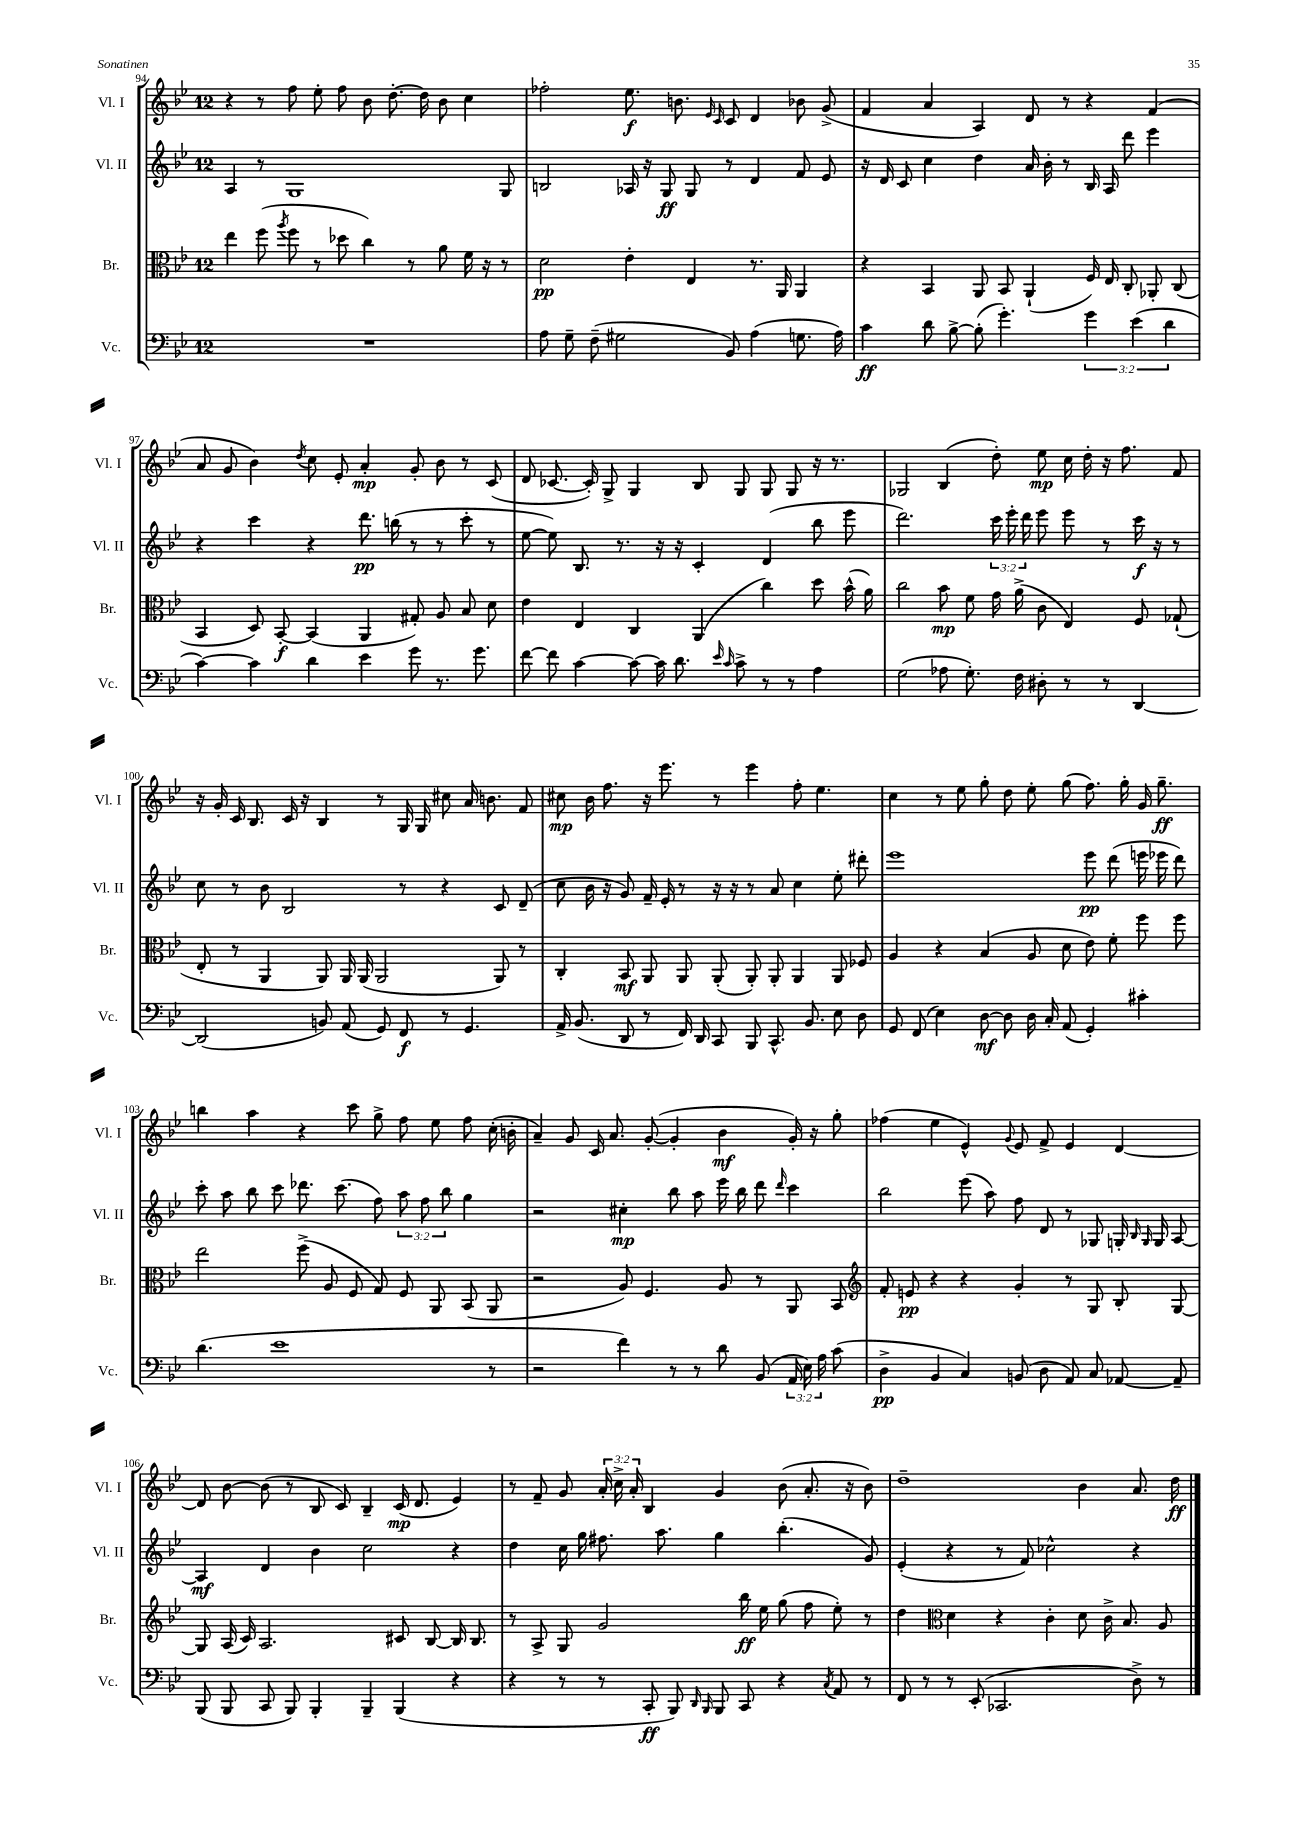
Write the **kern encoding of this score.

**kern	**kern	**kern	**kern
*staff4	*staff3	*staff2	*staff1
*clefF4	*clefC3	*clefG2	*clefG2
*k[b-e-]	*k[b-e-]	*k[b-e-]	*k[b-e-]
*M12/8	*M12/8	*M12/8	*M12/8
1.r	4ee-\	4A/	4r
.	(8ff\	8r	8r
.	8qaa/	.	.
.	8ff\	1G	8ff\
.	8r	.	8ee-'\
.	8dd-\	.	8ff\
.	4cc\)	.	8b-\
.	.	.	[8.dd'\
.	8r	.	.
.	.	.	16dd\]
.	8a\	.	8b-\
.	16f\	.	4cc\
.	16r	.	.
.	8r	8G/	.
=	=	=	=
8A\	2d\	2B/	2ff-'\
8G~\	.	.	.
(8F~\	.	.	.
2G#\	.	.	.
.	4e-'\	16A-/	8.ee-\
.	.	16r	.
.	.	8G/	.
.	.	.	8.b\
.	4E-/	8G/	.
.	.	.	16qqe-/
.	.	.	16qqc/
8BB-/)	.	8r	8c/
(4A\	8.r	4d/	4d/
.	16AA/	.	.
8.G\	4AA/	8f/	8b-\
.	.	8e-/	(8g^/
16A\)	.	.	.
=	=	=	=
4c\	4r	16r	4f/
.	.	16d/	.
.	.	8c/	.
8d\	4BB-/	4cc\	4a/
[8B-^\	.	.	.
(8B-'\]	8AA/	4dd\	4A/)
4.g'\)	8BB-/	.	.
.	(4AA`/	16a/	8d/
.	.	16b-'\	.
.	.	8r	8r
6g\	16F/)	16B-/	4r
.	16E-/	16A/	.
.	8C'/	8ddd\	.
(6e-\	.	.	.
.	8AA-'/	4eee-\	(4f/
6d\	.	.	.
.	(8C/	.	.
=	=	=	=
[4c\)	4BB-/	4r	8a/
.	.	.	8g/
4c\]	8D/)	4ccc\	4b-\)
.	[8BB-'/	.	.
.	.	.	8qdd/
4d\	(4BB-/]	4r	8cc\
.	.	.	8e-'/
4e-\	4AA/	8.ddd\	4a'/
.	.	(16bb\	.
8g\	8G#'/)	8r	8g'/
8.r	8A/	8r	8b-\
.	8B-/	8ccc'\	8r
8.g\	.	.	.
.	8d\	8r	(8c/
=	=	=	=
[8f\	4e-\	[8ee-\	8d/
8f\]	.	8ee-\])	[8.c-/
[4c\	4E-/	8.B-/	.
.	.	.	16c-'/])
.	.	.	8G^/
.	.	8.r	.
8c\_	4C/	.	4G/
16c\]	.	16r	.
8.d\	.	16r	.
.	(4AA/	4c'/	8B-/
16qqe-/	.	.	.
16qqc/	.	.	.
8c^\	.	.	8G/
8r	4cc\)	(4d/	8G/
8r	.	.	8G/
4A\	8dd\	8bb-\	16r
.	.	.	8.r
.	(16b-^^\	8eee-\	.
.	16a\)	.	.
=	=	=	=
(2G\	2cc\	2.ddd\)	2G-/
8A-\	8b-\	.	(4B-/
8.G'\)	8f\	.	.
.	16g\	24ccc\	8dd'\)
.	.	24eee-'\	.
16F\	(16a^\	.	.
.	.	24ddd\	.
8D#'\	8c\	8eee-\	8ee-\
8r	4E-/)	8eee-\	16cc\
.	.	.	16dd'\
8r	.	8r	16r
.	.	.	8.ff\
[4DD/	8F/	16ccc\	.
.	.	16r	.
.	(8G-`/	8r	8f/
=	=	=	=
(2DD/]	8E-'/	8cc\	16r
.	.	.	16g'/
.	8r	8r	16c/
.	.	.	8.B-/
.	4AA/	8b-\	.
.	.	2B-/	16c/
.	.	.	16r
8BB/)	8AA/)	.	4B-/
(8AA/	16AA/	.	.
.	(16AA/	.	.
8GG/)	2AA/	.	8r
8FF/	.	8r	16G/
.	.	.	16G/
8r	.	4r	8cc#\
4.GG/	.	.	16a/
.	.	.	8.b\
.	8AA/)	8c/	.
.	8r	(8d~/	8f/
=	=	=	=
16AA^/	4C'/	8cc\	8cc#\
(8.BB-/	.	.	.
.	.	16b-\	16b-\
.	.	16r	8.ff\
8DD/	8BB-/	8g/)	.
8r	8AA/	16f~/	16r
.	.	16e-'/	8.eee-\
16FF/)	8AA/	8r	.
16DD/	.	.	.
8CC/	(8AA'/	16r	8r
.	.	16r	.
8BBB-/	8AA'/)	8r	4eee-\
8.CC^^/	8AA'/	8a/	.
.	4AA/	4cc\	8ff'\
8.BB-/	.	.	.
.	.	.	4.ee-\
8E-\	8AA/	8ee-'\	.
8D\	8F-/	8ddd#'\	.
=	=	=	=
8GG/	4A/	1eee-	4cc\
(8FF/	.	.	.
4E-\)	4r	.	8r
.	.	.	8ee-\
[8D\	(4B-/	.	8gg'\
8D\]	.	.	8dd\
16D\	8A/	.	8ee-'\
16C'/	.	.	.
(8AA/	8d\	.	(8gg\
4GG'/)	8e-\)	8eee-\	8.ff\)
.	8f'\	(8ddd\	.
.	.	.	16gg'\
4c#'\	8ff\	16eee\	16g/
.	.	16eee-\	8.gg~\
.	8ff\	8ddd\)	.
=	=	=	=
(4.d\	2ee-\	8ccc'\	4bb\
.	.	8aa\	.
.	.	8bb-\	4aa\
1e-	.	8ccc\	.
.	(8ff^\	8.ddd-\	4r
.	8A/	.	.
.	.	(8.ccc\	.
.	8F/	.	8ccc\
.	8G/)	8ff\)	8gg^\
.	8F/	12aa\	8ff\
.	.	12ff\	.
.	8AA/	.	8ee-\
.	.	12bb-\	.
.	(8BB-/	4gg\	8ff\
8r	8AA/	.	(16cc'\
.	.	.	16b'\
=	=	=	=
2r	2r	2r	4a~/)
.	.	.	8g/
.	.	.	16c/
.	.	.	8.a/
4f\)	8A/)	4cc#'\	.
.	4.F/	.	([8g'/
8r	.	8bb-\	4g'/]
8r	.	8aa\	.
8d\	8A/	16eee-\	4b-\
.	.	16bb-\	.
(8BB-/	8r	8ddd\	.
.	.	16qqddd/	.
24AA/	8AA/	4ccc\	16g'/)
24E-\)	.	.	.
.	.	.	16r
24A\	.	.	.
(8c\	8BB-/	.	8gg'\
=	=	=	=
*	*clefG2	*	*
4D^\	8f'/	2bb-\	(4ff-\
.	8e/	.	.
4BB-/	4r	.	4ee-\
4C/)	4r	(8eee-\	4e-^^/)
.	.	8aa\)	.
.	.	.	8qqg/
(8BB/	4g'/	8ff\	8e-/
8D\	.	8d/	8f^/
8AA/)	8r	8r	4e-/
8C/	8G/	8G-/	.
[8AA-/	8B-'/	16G'/	[4d/
.	.	16qqB-/	.
.	.	16qqG/	.
.	.	16G/	.
8AA-~/]	[8G/	[8A/	.
=	=	=	=
(8BBB-/	8G/]	4A/]	8d/]
8BBB-/	(16A/	.	[8b-\
.	16c/)	.	.
8CC/	2.A/	4d/	(8b-\]
8BBB-/)	.	.	8r
4BBB-'/	.	4b-\	8B-/
.	.	.	8c/)
4BBB-~/	.	2cc\	4B-~/
(4BBB-/	8c#/	.	(16c/
.	.	.	8.d/
.	[8B-/	.	.
4r	16B-/]	4r	4e-/)
.	8.B-/	.	.
=	=	=	=
4r	8r	4dd\	8r
.	8A^/	.	8f~/
8r	8G/	16cc\	8g/
.	.	16gg\	.
8r	2g/	8.ff#\	24a'/
.	.	.	24cc^\
.	.	.	24a'/
8CC'/	.	.	4B-/
.	.	8.aa\	.
8BBB-/)	.	.	.
16qqDD/	.	.	.
16qqBBB-/	.	.	.
8BBB-/	.	4gg\	4g/
8CC/	16bb-\	.	.
.	16ee-\	.	.
4r	(8gg\	(4.bb-'\	(8b-\
.	8ff\	.	8.a'/
8qC/	.	.	.
8AA/	8ee-'\)	.	.
.	.	.	16r
8r	8r	8g/)	8b-\)
=	=	=	=
8FF/	4dd\	(4e-'/	1dd~
8r	.	.	.
*	*clefC3	*	*
8r	4d\	4r	.
(8EE-'/	.	.	.
2.CC-/	4r	8r	.
.	.	8f/)	.
.	4c'\	2cc-^^\	.
.	8d\	.	4b-\
.	16c^\	.	.
.	8.B-/	.	.
8D^\)	.	4r	8.a/
8r	8A/	.	.
.	.	.	16dd\
==	==	==	==
*-	*-	*-	*-
